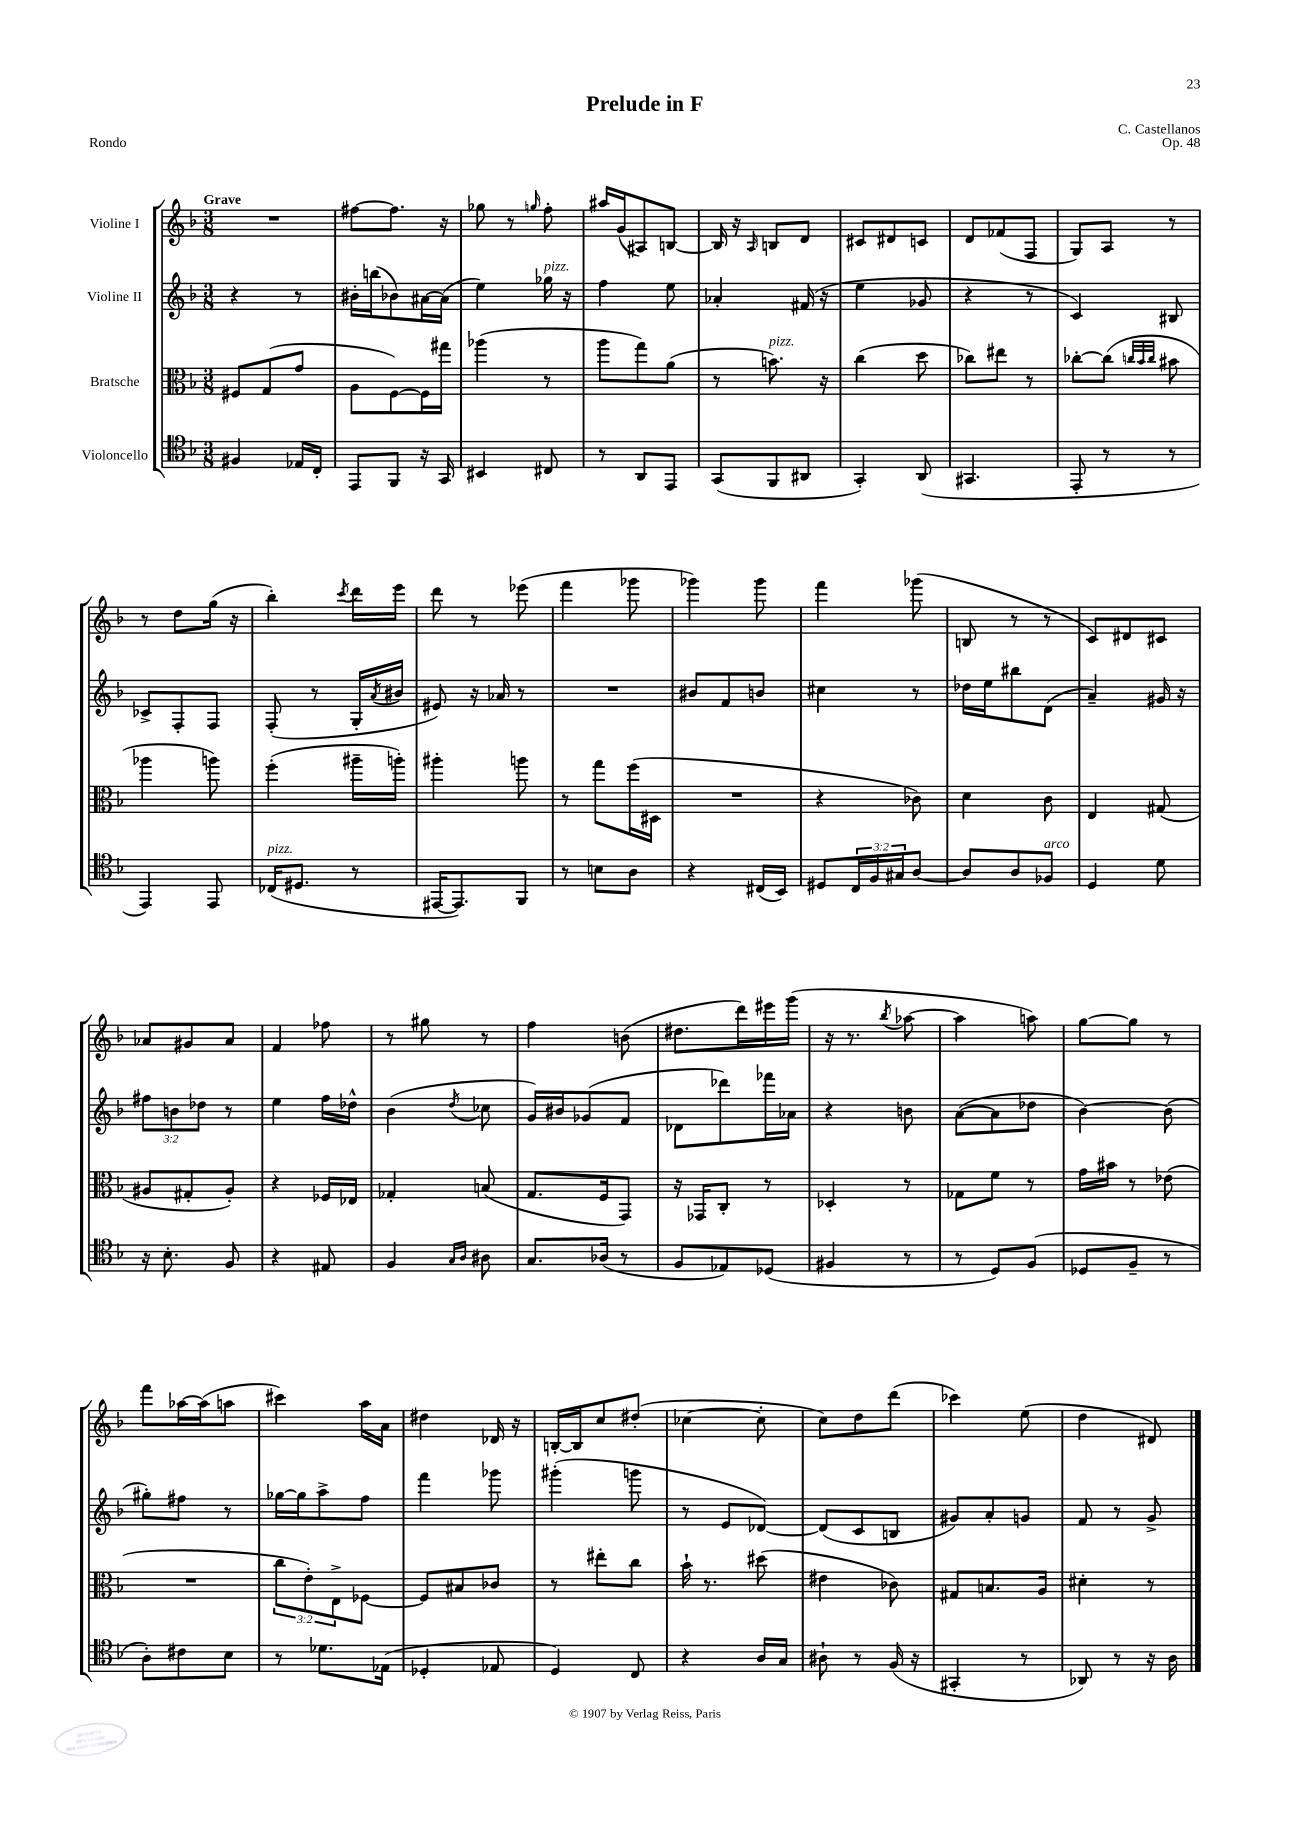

**kern	**kern	**kern	**kern
*part4	*part3	*part2	*part1
*staff4	*staff3	*staff2	*staff1
*I"Violoncello	*I"Bratsche	*I"Violine II	*I"Violine I
*clefC4	*clefC3	*clefG2	*clefG2
*k[b-]	*k[b-]	*k[b-]	*k[b-]
*M3/8	*M3/8	*M3/8	*M3/8
=1	=1	=1	=1
!	!	!	!LO:TX:a:B:t=Grave
4F#X/	8F#X/L	4r	4.r
.	(8G/	.	.
16E-X/LL	8g/J	8r	.
16C'/JJ	.	.	.
=2	=2	=2	=2
8EE/L	8A\L	16b#X'\LL	[8ff#X\L
.	.	(16bbn\J	.
8FF/J	[8F\)	8b-X\)	8.ff#\J]
16r	16F\L]	[16a#X\L	.
16GG/	16gg#X\JJ	(16a#\JJ]	16r
=3	=3	=3	=3
4BB#X/	(4aa-X\	4ee\)	8gg-X\
.	.	.	8r
.	.	.	16qqggn/
!	!	!LO:TX:a:i:t=pizz.	!
8C#X/	8r	16gg-X\	8ff'\
.	.	16r	.
=4	=4	=4	=4
8r	8aa\L	4ff\	16aa#X/LL
.	.	.	(16g/J
8AA/L	8gg\)	.	8A#X/)
8EE/J	(8a\J	8ee\	[8Bn/J
=5	=5	=5	=5
(8GG/L	8r	4a-X'/	16B/]
.	.	.	16r
.	.	.	16qqA/
!	!LO:TX:a:i:t=pizz.	!	!
8FF/	8.bn\)	.	8Bn/L
8AA#X/J	.	(16f#X/	8d/J
.	16r	16r	.
=6	=6	=6	=6
4GG'/)	(4cc\	4ee\	8c#X/L
.	.	.	8d#X/
(8AA/	8dd\	8g-X/	8cn/J
=7	=7	=7	=7
4.GG#X/	8cc-X\L)	4r	8d/L
.	8ee#X\J	.	(8f-X/
.	8r	8r	8F/J
=8	=8	=8	=8
8EE'/	[8cc-X'\L	4c/)	8G/L)
8r	(8cc-\J]	.	8A/J
.	32qqccn/LLL	.	.
.	32qqb-/	.	.
.	32qqcc/JJJ	.	.
8r	8b#X\	8B#X/	8r
!!LO:LB:g=z
=9	=9	=9	=9
4EE/)	4aa-X\	8c-X^/L	8r
.	.	8F'/	8dd\L
8EE/	8aan\)	8F/J	(16gg\Jk
.	.	.	16r
=10	=10	=10	=10
!LO:TX:a:i:t=pizz.	!	!	!
(16C-X/KL	(4ff'\	(8F'/	4bb-'\)
8.D#X/J	.	.	.
.	.	8r	.
.	.	.	8qccc/
8r	16aa#X~\LL	16G'/LL	16ddd\LL
.	.	8qa/	.
.	16aan'\JJ)	16b#X/JJ	16eee\JJ
=11	=11	=11	=11
[16EE#X/KL	4aa#X'\	8e#X/)	8ddd\
8.EE#/])	.	.	.
.	.	16r	8r
.	.	16a-X/	.
8FF/J	8aan\	8r	(8eee-X\
=12	=12	=12	=12
8r	8r	4.r	4fff\
8Bn\L	8gg\L	.	.
8A\J	(16ff\L	.	8ggg-X\
.	16D#X\JJ	.	.
=13	=13	=13	=13
4r	4.r	8b#X/L	4ggg-X\)
.	.	8f/	.
(16C#X/LL	.	8bn/J	8ggg-\
16BB-/JJ)	.	.	.
=14	=14	=14	=14
8D#X/L	4r	4cc#X\	4fff\
24C/L	.	.	.
24F/	.	.	.
24G#X/J	.	.	.
[8A/J	8c-X\)	8r	(8ggg-X\
=15	=15	=15	=15
8A/L]	4d\	16dd-X\LL	8Bn/
.	.	16ee\J	.
8A/	.	8bb#X\	8r
!LO:TX:a:i:t=arco	!	!	!
8F-X/J	8c\	(8d\J	8r
=16	=16	=16	=16
4D/	4E/	4a~/)	8c/L)
.	.	.	8d#X/
8d\	(8G#X/	16g#X/	8c#X/J
.	.	16r	.
!!LO:LB:g=z
=17	=17	=17	=17
16r	8A#X/L	12ff#X\L	8a-X/L
8.B-'\	.	.	.
.	.	12bn\	.
.	8G#X'/	.	8g#X/
.	.	12dd-X\J	.
8F/	8A#'/J)	8r	8a-/J
=18	=18	=18	=18
4r	4r	4ee\	4f/
8E#X/	16F-X/LL	16ff\LL	8ff-X\
.	16E-X/JJ	16dd-X^^\JJ	.
=19	=19	=19	=19
4F/	4G-X'/	(4b-\	8r
.	.	.	8gg#X\
16qqG/LL	.	.	.
16qqA/JJ	.	8qdd/	.
8A#X\	(8Bn/	8cc-X\	8r
=20	=20	=20	=20
8.G/L	8.G/L	16g/LL)	4ff\
.	.	16b#X/J	.
.	.	(8g-X/	.
(16A-X/Jk	16F/k	.	.
8r	8GG/J)	8f/J	(8bn\
=21	=21	=21	=21
8F/L	16r	8d-X\L	8.dd#X\L
.	16GG-X/KL	.	.
8E-X/)	8C'/J	8ddd-X\)	.
.	.	.	16ddd\L)
(8D-X/J	8r	16fff-X\L	16eee#X\
.	.	16a-X\JJ	(16ggg\JJ
=22	=22	=22	=22
4F#X/	4D-X'/	4r	16r
.	.	.	8.r
.	.	.	8qbb-/
8r	8r	8bn\	[8aa-X\
=23	=23	=23	=23
8r	8G-X\L	([8a\L	4aa-\]
8D/L)	8f\J	8a\]	.
(8F/J	8r	8dd-X\J	8aan\)
=24	=24	=24	=24
8D-X/L	16g\LL	[4b-\)	[8gg\L
.	16b#X\JJ	.	.
8F~/J	8r	.	8gg\J]
8r	(8e-X\	(8b-\]	8r
!!LO:LB:g=z
=25	=25	=25	=25
8A'\L)	4.r	8gg#X'\L)	8fff\L
8c#X\	.	8ff#X\J	[16aa-X\L
.	.	.	(16aa-\J]
8B-\J	.	8r	8aan\J
=26	=26	=26	=26
8r	12cc\L	[16gg-X\LL	4ccc#X\)
.	.	16gg-\J]	.
.	12e'\)	.	.
8.d-X\L	.	8aa^\	.
.	12E^\	.	.
.	[8F-X\J	8ff\J	16aa\LL
(16E-X\Jk	.	.	16a\JJ
=27	=27	=27	=27
4D-X'/	8F-/L]	4fff\	4dd#X\
.	8B#X/	.	.
8E-X/	8c-X/J	8ggg-X\	16d-X/
.	.	.	16r
=28	=28	=28	=28
4D/)	8r	(4ggg#X'\	[16Bn'/LL
.	.	.	16B/J]
.	8ee#X'\L	.	8cc/
8C/	8cc\J	8gggn\	(8dd#X'/J
=29	=29	=29	=29
4r	16b-`\	8r	[4cc-X\
.	8.r	.	.
.	.	8e/L	.
16A/LL	(8dd#X\	[8d-X/J)	8cc-'\]
16G/JJ	.	.	.
=30	=30	=30	=30
8A#X`\	4e#X\	(8d-/L]	8cc\L)
8r	.	8c/	8dd\
(16F/	8c-X\)	8Bn/J	(8ddd\J
16r	.	.	.
=31	=31	=31	=31
4GG#X'/	8G#X/L	8g#X/L)	4ccc-X\)
.	8.Bn/	8a'/	.
8r	.	8gn/J	(8ee\
.	16A/Jk	.	.
=32	=32	=32	=32
8AA-X/)	4d#X'\	8f/	4dd\
8r	.	8r	.
16r	8r	8g^/	8d#X/)
16A\	.	.	.
==	==	==	==
*-	*-	*-	*-
